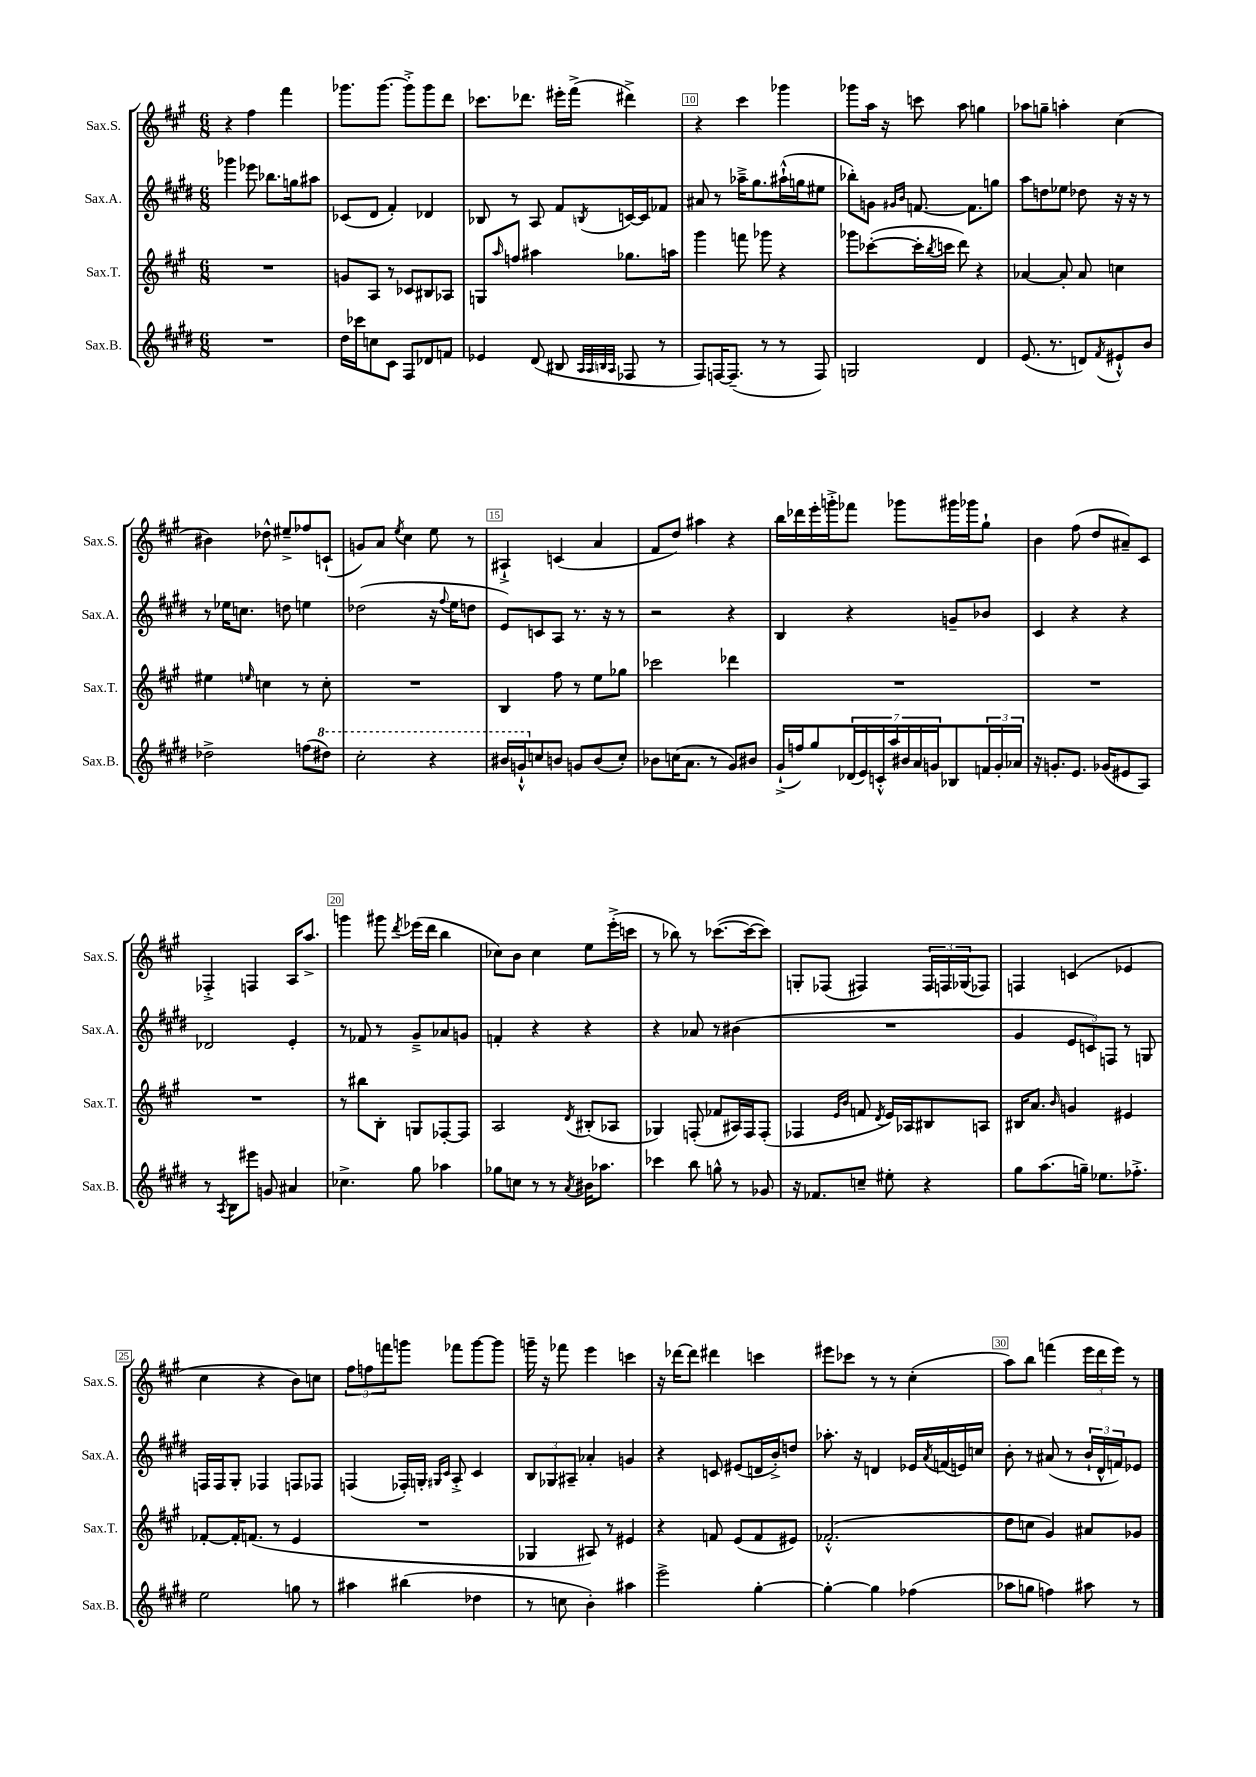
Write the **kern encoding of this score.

**kern	**kern	**kern	**kern
*part4	*part3	*part2	*part1
*staff4	*staff3	*staff2	*staff1
*I"Sax.B.	*I"Sax.T.	*I"Sax.A.	*I"Sax.S.
*I'Sax.B.	*I'Sax.T.	*I'Sax.A.	*I'Sax.S.
*clefG2	*clefG2	*clefG2	*clefG2
*k[f#c#g#d#]	*k[f#c#g#]	*k[f#c#g#d#]	*k[f#c#g#]
*M6/8	*M6/8	*M6/8	*M6/8
=7	=7	=7	=7
2.r	2.r	4ggg-X\	4r
.	.	8eee-X\	4ff#\
.	.	8.bb-X\L	.
.	.	.	4fff#\
.	.	16ggn\k	.
.	.	8aa#X\J	.
=8	=8	=8	=8
16dd#\LL	8gn/L	(8c-X/L	8.ggg-X\L
16ccc-X\J	.	.	.
8ccn\	8A/J	8d#/J	.
.	.	.	[8.ggg-\J
8c#\J	8r	4f#'/)	.
8F#/L	8c-X/L	.	8ggg-'^\L]
8d-X/	8B#X/	4d-X/	8ggg-\
8fn/J	8A-X/J	.	8ddd\J
=9	=9	=9	=9
4e-X/	8Gn/L	8B-X/	8.ccc-X\L
.	16qqaa/	.	.
.	8ffn/J	8r	.
.	.	.	8.ddd-X\J
(8d#/	4aa#X\	8A/	.
8B#X/	.	8f#/L	16eee#X'\LL
.	.	.	(16fff#^\JJ
32qqA/LLL	.	.	.
32qqA/	.	.	.
32qqBn/	.	.	.
32qqA/JJJ	.	8qBn/	.
8F-X/	8.gg-X\L	[16cn/L	4ddd#X^\)
.	.	16c/J]	.
8r	.	8f-X/J	.
.	16aan\Jk	.	.
=10	=10	=10	=10
8F#/L)	4ggg#\	8a#X/	4r
[16Fn/K	.	8r	.
(8.F~/J]	.	.	.
.	8fffn\	16aa-X~^\KL	4ccc#\
.	.	8.gg#\	.
8r	8ggg-X\	.	.
8r	4r	(16aa#X`^^\L	4ggg-X\
.	.	16ggn\J	.
8F/)	.	8ee#X\J	.
=11	=11	=11	=11
2Gn/	8ggg-X\L	8bb-X'\L)	8ggg-X\L
.	([8ccc-X'\	8gn\J	16aa\Jk
.	.	.	16r
.	.	16qqg#X/LL	.
.	.	16qqb/JJ	.
.	16ccc-'\L]	[8.fn/	8cccn\
.	8qbb/	.	.
.	16cccn\JJ	.	.
.	8ddd\)	.	8aa\
.	.	8.f\L]	.
4d#/	4r	.	4ggn\
.	.	8ggn\J	.
=12	=12	=12	=12
(8.e/	[4a-X/	8aa\L	8aa-X\L
.	.	8ddn\	8ggn~\J
8.r	.	.	.
.	8a-'/]	8ee-X\J	4aan'\
8dn/L)	8a-/	8dd-X\	.
8qf#/	.	.	.
8e#X`^^/	4ccn\	16r	(4cc#\
.	.	16r	.
8b/J	.	8r	.
!!LO:LB:g=z
=13	=13	=13	=13
2dd-X^\	4ee#X\	8r	4b#X\)
.	.	16ee-X\KL	.
.	.	8.ccn\J	.
.	16qqeen/	.	.
.	4ccn\	.	8dd-X^^\
.	.	8ddn\	8ee#X~^/L
(8ffn\L	8r	4een\	8ff-X/
*8va	*	*	*
8ddd#X\J)	8cc'\	.	(8cn`/J
=14	=14	=14	=14
2ccc#'\	2.r	(2dd-X\	8gn/L)
.	.	.	8a/J
.	.	.	8qee/
.	.	.	4cc#\
4r	.	16r	8ee\
.	.	8qqff#/	.
.	.	16ee\KL	.
.	.	8ddn\J	8r
=15	=15	=15	=15
16bb#X/LL	4B/	8e/L)	4A#X`^/
16ggn`^^/J	.	.	.
*X8va	*	*	*
8ccn/	.	8cn/	.
8bn/J	8ff#\	8A/J	(4cn/
8gn/L	8r	8.r	.
(8b/	8ee\L	.	4a/
.	.	16r	.
8cc'/J)	8gg-X\J	8r	.
=16	=16	=16	=16
8b-X\L	2ccc-X\	2r	8f#/L
(16ccn\K	.	.	8dd/J)
8.a\J	.	.	.
.	.	.	4aa#X\
8r	.	.	.
8g#/L)	4ddd-X\	4r	4r
8b#X/J	.	.	.
=17	=17	=17	=17
(16g#`^/LL	2.r	4B/	16bb\LL
16ffn/J)	.	.	16ddd-X\
8gg#/	.	.	16eee'\
.	.	.	16gggn'^\J
(28d-X/L	.	4r	8fff-X\J
28e/)	.	.	.
28cn'^^/	.	.	.
28aa/	.	.	.
.	.	.	8ggg-X\L
28b#X/	.	.	.
28a/	.	.	.
28gn/J	.	.	.
8B-X/	.	8gn~/L	16ggg#X\L
.	.	.	16ggg-X\J
24fn/L	.	8b-X/J	8gg#`\J
24g'/	.	.	.
24a-X/JJ	.	.	.
=18	=18	=18	=18
16r	2.r	4c#/	4b\
8.gn'/L	.	.	.
8.e/J	.	4r	(8ff#\
.	.	.	8dd/L
(16g-X/KL	.	.	.
8e#X/	.	4r	8a#X~/)
8A/J)	.	.	8c#/J
!!LO:LB:g=z
=19	=19	=19	=19
8r	2.r	2d-X/	4F-X'^/
8qA/	.	.	.
8B\L	.	.	.
8eee#X\J	.	.	4Fn/
8gn/	.	.	.
4a#X/	.	4e'/	16A/KL
.	.	.	8.aa^/J
=20	=20	=20	=20
4.cc-X^\	8r	8r	4gggn\
.	8bb#X\L	8f-X/	.
.	8B'\J	8r	8ggg#X\
.	.	.	8qddd/
8gg#\	8Gn/L	8g#~^/L	(16eee-X\LL
.	.	.	16ddd\JJ
4aa-X\	[8F-X'/	8a-X/	4bb\
.	8F-/J]	8gn/J	.
=21	=21	=21	=21
8gg-X\L	2A/	4fn'/	8cc-X\L)
8ccn\J	.	.	8b\J
8r	.	4r	4cc-\
8r	.	.	.
8qa/	8qd/	.	.
16b#X\KL	(8B#X'/L	4r	8ee\L
8.aa-X\J	.	.	.
.	8A-X/J	.	(16eee'^\L
.	.	.	16cccn\JJ
=22	=22	=22	=22
4ccc-X\	4G-X/)	4r	8r
.	.	.	8bb-X\)
8bb\	(8Fn'/	8a-X/	8r
8ggn^^\	8f-X/L	8r	([8.ccc-X\L
8r	16A#X/L)	(4b#X\	.
.	16F/J	.	16ccc-\k_
8g-X/	(8F'/J	.	8ccc-\J])
=23	=23	=23	=23
16r	4F-X/	2.r	8Gn'/L
8.f-X/L	.	.	.
.	.	.	(8F-X/J
.	16qqe/LL	.	.
.	16qqb/JJ	.	.
8ccn~/J	8fn/	.	4F#X/)
.	8qd/	.	.
8ee#X'\	16e/LL)	.	.
.	16A-X/J	.	.
4r	8B#X/	.	24F#/LL
.	.	.	24Fn/
.	.	.	(24G-X/J
.	8An/J	.	8F-X/J)
=24	=24	=24	=24
8gg#\L	16B#X/KL	4g#/	4Fn/
.	8.a/J	.	.
(8.aa\	.	.	.
.	16qqb/	.	.
.	4gn/	12e/L	(4cn/
16ggn~\Jk)	.	.	.
.	.	12cn/)	.
8.ee-X\L	.	.	.
.	.	12Fn/J	.
.	4e#X/	8r	4e-X/
8.ff-X'^\J	.	.	.
.	.	8Gn/	.
!!LO:LB:g=z
=25	=25	=25	=25
2ee\	[8f-X'/L	16Fn/LL	4cc#\
.	.	16F/J	.
.	16f-'/K]	8G#'/J	.
.	(8.fn/J	.	.
.	.	4F-X/	4r
.	8r	.	.
8ggn\	4e/	8Fn/L	8b\L)
8r	.	8F-X/J	8ccn\J
=26	=26	=26	=26
4aa#X\	2.r	(4Fn/	12ff#\L
.	.	.	12ffn\
.	.	.	12fffn\
(4bb#X\	.	16F-X'/LL)	8gggn\J
.	.	16Gn'/JJ	.
.	.	16qqG#X/LL	.
.	.	16qqc#/JJ	.
.	.	8A'^/	8fff-X\L
4dd-X\	.	4c#/	[8ggg\
.	.	.	8ggg\J]
=27	=27	=27	=27
8r	4G-X/	12B/L	16gggn~\
.	.	.	16r
.	.	12G-X/	.
8ccn\	.	.	8fff-X\
.	.	12A#X~/J	.
4b'\)	8A#X/)	4a-X'/	4eee\
.	8r	.	.
4aa#X\	4e#X/	4gn/	4cccn\
=28	=28	=28	=28
2eee^\	4r	4r	16r
.	.	.	[16ddd-X\KL
.	.	.	8ddd-\J]
.	8fn/	8cn/	4ddd#X\
.	(8e/L	(8e#X/L	.
[4gg#'\	8f/	16dn/L	4cccn\
.	.	16b'^/J)	.
.	8e#X/J)	8ddn/J	.
=29	=29	=29	=29
4gg#'\_	(2.f-X'^^/	8.aa-X'\	8eee#X\L
.	.	.	8ccc-X\J
.	.	16r	.
4gg#\]	.	4dn/	8r
.	.	.	8r
(4ff-X\	.	16e-X/LL	(4cc#'\
.	.	8qa/	.
.	.	(16fn/	.
.	.	16en/)	.
.	.	16ccn/JJ	.
=30	=30	=30	=30
8aa-X\L	8dd\L	8b'\	8aa\L)
8ggn\J	8ccn\J	8r	8bb\J
4ffn\)	4g#/)	(8a#X/	(4fffn\
.	.	8r	.
8aa#X\	8a#X/L	24b`/LL	24eee\LL
.	.	24d#^^/	24ddd\
.	.	24fn/J)	24eee\JJ)
8r	8g-X/J	8e-X/J	8r
==	==	==	==
*-	*-	*-	*-
